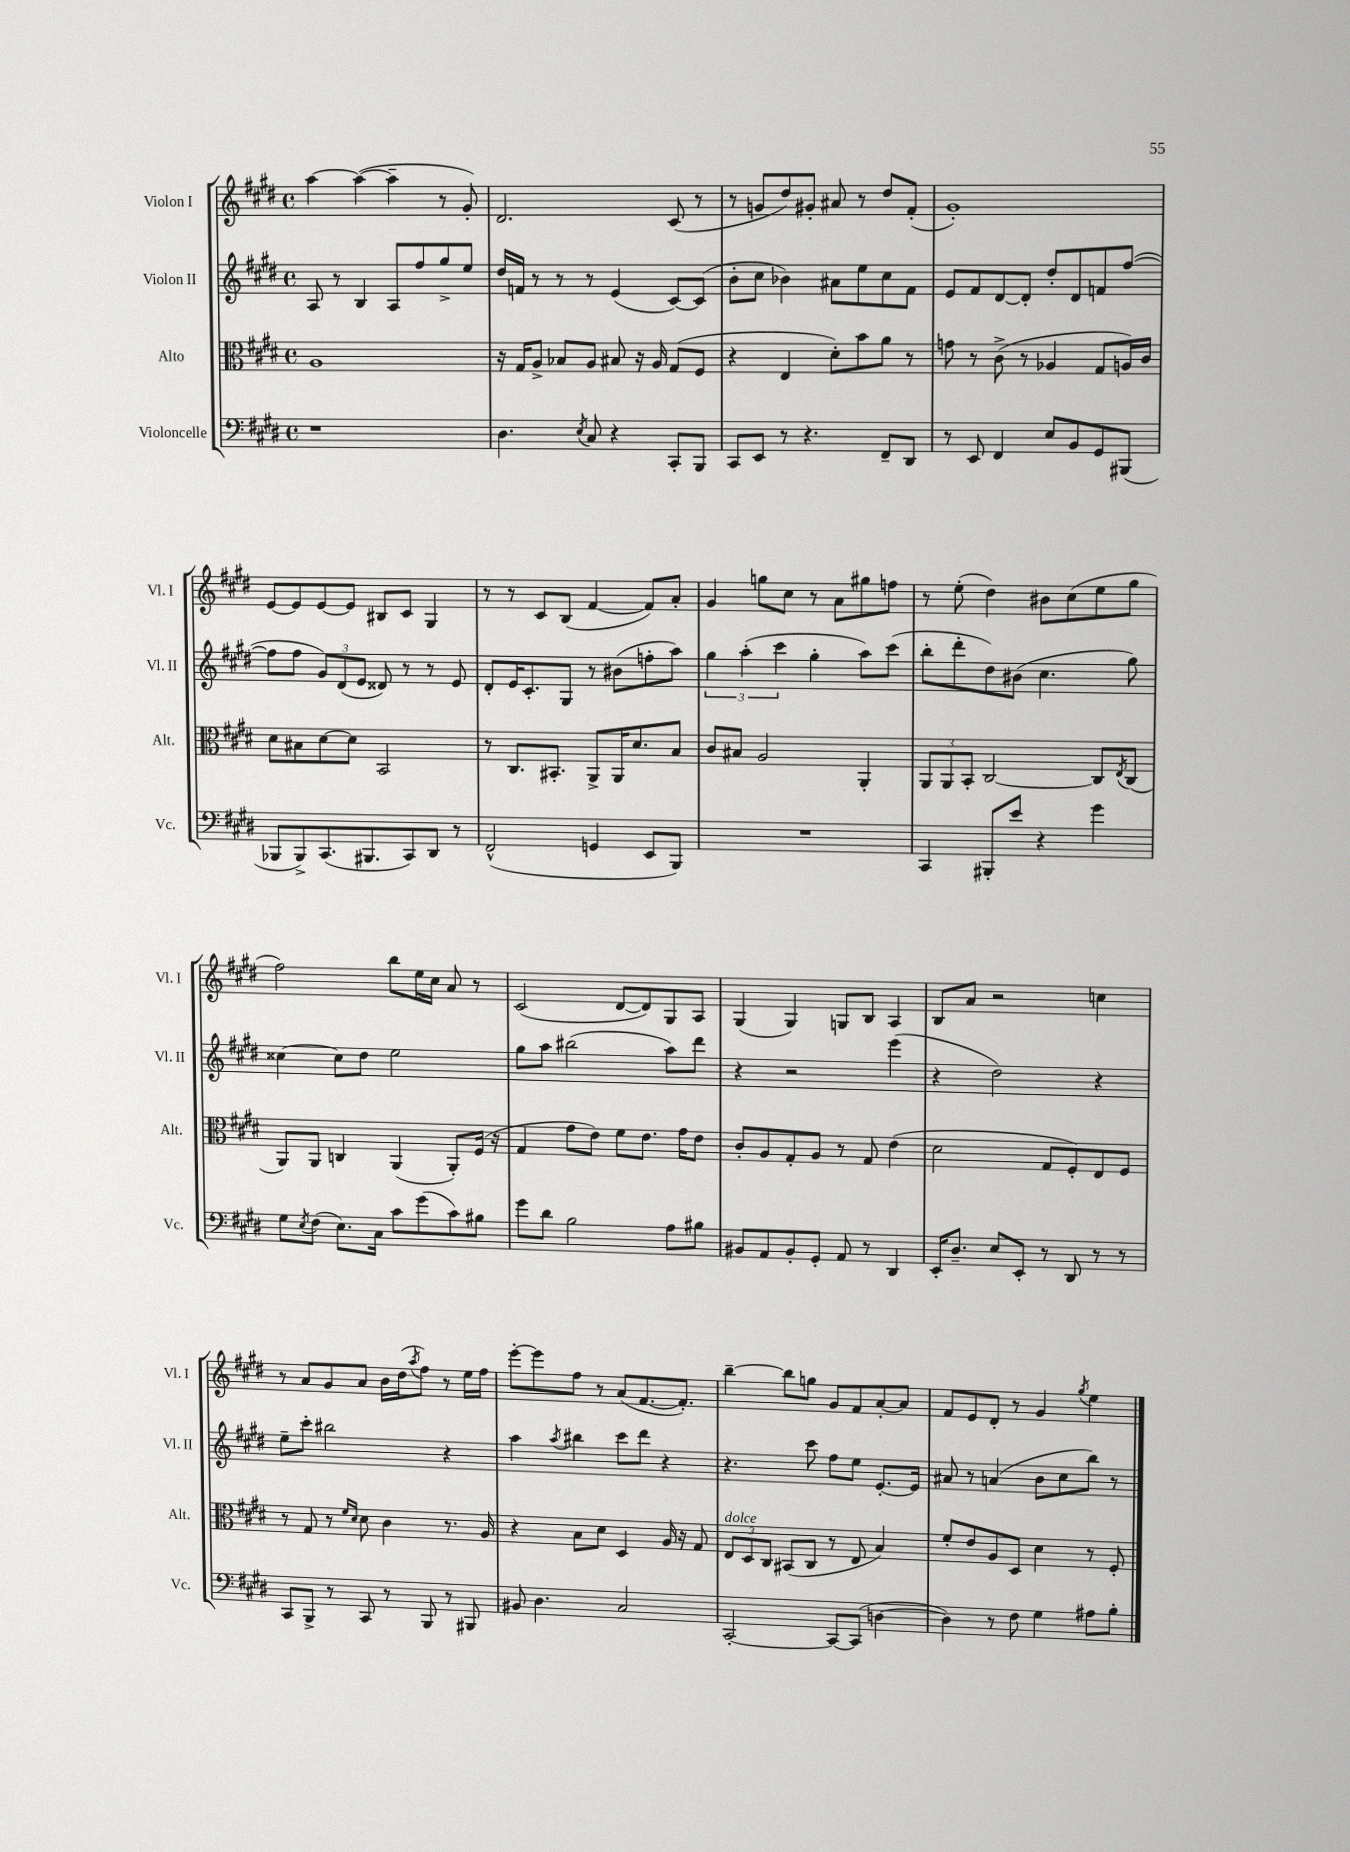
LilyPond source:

<<
\new StaffGroup <<
\new Staff = "s0" \with { instrumentName = "Violon I" shortInstrumentName = "Vl. I" } {
    \clef treble \key e \major \defaultTimeSignature \time 4/4
    a''4~ a''4~( a''4-- r8 gis'8-.) |
    dis'2. cis'8( r8 |
    r8 g'8 dis''8) gis'8-. ais'8 r8 dis''8 fis'8-.( |
    gis'1-.) |
    e'8~ e'8 e'8~ e'8 bis8 cis'8 gis4 |
    r8 r8 cis'8 b8( fis'4~ fis'8) a'8-. |
    gis'4 g''8 cis''8 r8 a'8 gis''8 f''8 |
    r8 e''8-.( dis''4) bis'8 cis''8( e''8 gis''8 |
    fis''2) b''8 e''16 cis''16 a'8 r8 |
    cis'2( dis'8~ dis'8) gis8 a8 |
    gis4( gis4) g8 b8 a4 |
    b8 a'8 r2 c''4 |
    r8 a'8 gis'8 a'8 b'16 dis''16( \acciaccatura { a''8 } fis''8) r8 e''16 fis''16 |
    e'''8~-. e'''8 fis''8 r8 a'8( fis'8.~ fis'8.-.) |
    b''4~-- b''8 g''8 gis'8 fis'8 a'8~-. a'8 |
    fis'8 e'8 dis'8-. r8 gis'4 \acciaccatura { gis''8 } e''4 \bar "|." |
}
\new Staff = "s1" \with { instrumentName = "Violon II" shortInstrumentName = "Vl. II" } {
    \clef treble \key e \major \defaultTimeSignature \time 4/4
    a8 r8 b4 a8 fis''8 gis''8-> e''8 |
    dis''16 f'16 r8 r8 r8 e'4( cis'8~) cis'8( |
    b'8-. cis''8 bes'4) ais'8 e''8 cis''8 fis'8 |
    e'8 fis'8 dis'8~ dis'8-. dis''8-. dis'8 f'8 fis''8~( |
    fis''8 fis''8 \tuplet 3/2 { gis'8) dis'8( e'8 } disis'8) r8 r8 e'8 |
    dis'8-. e'16 cis'8.-. gis8 r8 bis'8( f''8-. a''8) |
    \tuplet 3/2 { gis''4 a''4-.( cis'''4 } gis''4-. a''8) cis'''8( |
    b''8-. dis'''8-. dis''8) bis'8( cis''4. gis''8) |
    cisis''4~ cisis''8 dis''8 e''2 |
    gis''8 a''8 bis''2( a''8) dis'''8 |
    r4 r2 e'''4( |
    r4 dis''2) r4 |
    e''8-- cis'''8-. bis''2 r4 |
    a''4 \acciaccatura { a''8 } bis''4 cis'''8 dis'''8 r4 |
    r4. cis'''8 fis''8 e''8 e'8.~-. e'16 |
    ais'8 r8 a'4( b'8 cis''8 b''8) r8 \bar "|." |
}
\new Staff = "s2" \with { instrumentName = "Alto" shortInstrumentName = "Alt." } {
    \clef alto \key e \major \defaultTimeSignature \time 4/4
    a1 |
    r16 gis16 a8-> bes8 a8 bis8 r16 a16 gis8( fis8 |
    r4 e4 dis'8-.) b'8 a'8 r8 |
    g'8 r8 cis'8->( r8 aes4 gis8 a16) cis'16 |
    dis'8 bis8 dis'8~ dis'8 b,2 |
    r8 cis8. bis,8.-. a,8-> a,16 dis'8. b8 |
    cis'8 bis8 a2 a,4-. |
    \tuplet 3/2 { a,8 a,8 b,8-. } cis2~ cis8 \acciaccatura { e8 } cis8( |
    a,8) a,8 c4 a,4( a,8-.) fis16( r16 |
    gis4 gis'8 e'8) fis'8 e'8. gis'16 e'8 |
    cis'8-. a8 gis8-. a8 r8 gis8 e'4( |
    dis'2 gis8 fis8-.) e8 fis8 |
    r8 gis8 r8 \grace { fis'16 dis'16 } dis'8 cis'4 r8. a16 |
    r4 b8 dis'8 dis4 a16 r16 gis8 |
    \tuplet 3/2 { e8^\markup { \italic "dolce" } dis8 cis8 } bis,8( cis8 r8 e8 b4) |
    fis'8-. e'8 a8 dis8 dis'4 r8 fis8-. \bar "|." |
}
\new Staff = "s3" \with { instrumentName = "Violoncelle" shortInstrumentName = "Vc." } {
    \clef bass \key e \major \defaultTimeSignature \time 4/4
    r1 |
    dis4. \acciaccatura { e8 } cis8 r4 cis,8-. b,,8 |
    cis,8 e,8 r8 r4. fis,8-- dis,8 |
    r8 e,8 fis,4 e8 b,8 gis,8 bis,,8( |
    bes,,8 bes,,8->) cis,8.( bis,,8. cis,8) dis,8 r8 |
    fis,2-^( g,4 e,8 b,,8) |
    R1 |
    cis,4 bis,,8-. e'8 r4 gis'4 |
    gis8 \acciaccatura { e8 } fis8( e8.) cis16 cis'8 gis'8( cis'8) bis8 |
    gis'8 dis'8 b2 a8 bis8 |
    bis,8 a,8 bis,8-. gis,8-. a,8 r8 dis,4 |
    e,16-. dis8.-- e8 e,8-. r8 dis,8 r8 r8 |
    cis,8 b,,8-> r8 cis,8 r8 b,,8 r8 bis,,8 |
    bis,8 dis4. cis2 |
    cis,2~-. cis,8~ cis,8( d4~ |
    d4) r8 fis8 gis4 ais8 b8-. \bar "|." |
}
>>
>>
\layout { \context { \Score \remove "Bar_number_engraver" } }
